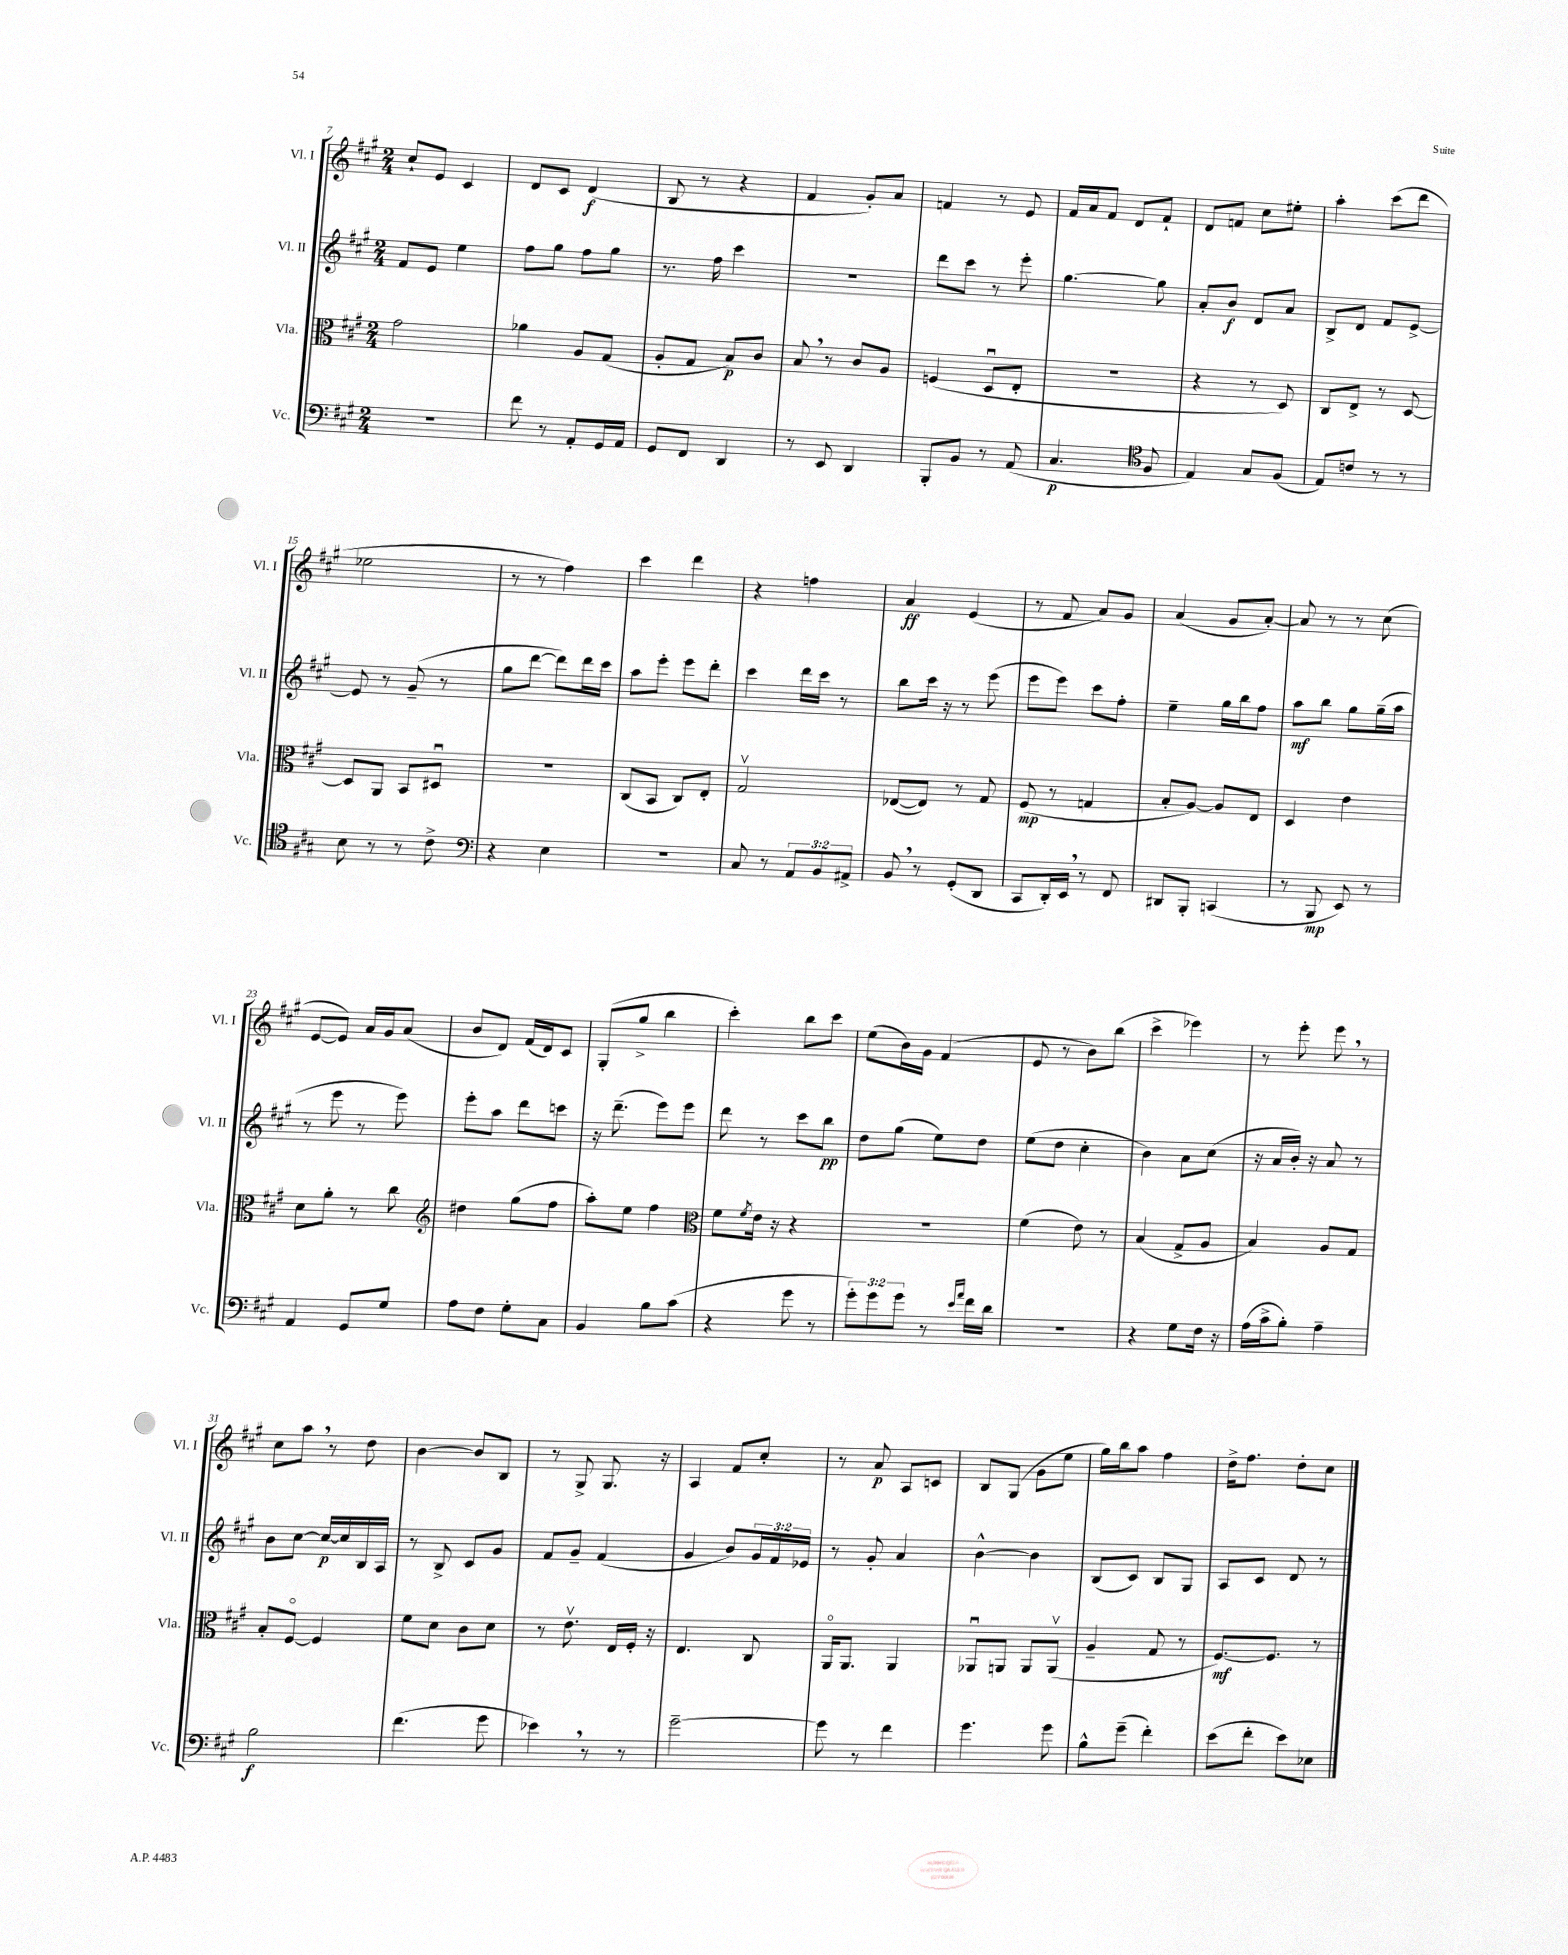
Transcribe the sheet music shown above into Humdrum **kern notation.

**kern	**kern	**kern	**kern
*staff4	*staff3	*staff2	*staff1
*clefF4	*clefC3	*clefG2	*clefG2
*k[f#c#g#]	*k[f#c#g#]	*k[f#c#g#]	*k[f#c#g#]
*M2/4	*M2/4	*M2/4	*M2/4
2r	2g#\	8f#/L	8cc#`/L
.	.	8e/J	8e/J
.	.	4ee\	4c#/
=	=	=	=
8f#\	4a-\	8ff#\L	8d/L
8r	.	8gg#\J	8c#/J
8AA'/L	8A/L	8ff#\L	(4d/
16GG#/L	(8G#/J	8gg#\J	.
16AA/JJ	.	.	.
=	=	=	=
8GG#/L	8A'/L	8.r	8B/
8FF#/J	8G#/J	.	8r
.	.	16ff#\	.
4DD/	8B/L)	4ccc#\	4r
.	8c#/J	.	.
=	=	=	=
8r	8B/	2r	4f#/
8EE/	8r	.	.
4DD/	8c#/L	.	8g#'/L)
.	8A/J	.	8a/J
=	=	=	=
8BBB'/L	(4F/	8ddd\L	4f/
8BB/J	.	8ccc#\J	.
8r	8Du/L	8r	8r
(8AA/	8E'/J	8eee'\	8e/
=	=	=	=
4.C#/	2r	[4.gg#\	16f#/LL
.	.	.	16a/J
.	.	.	8f#/J
.	.	.	8d/L
*clefC4	*	*	*
8F#/	.	8gg#\]	8f#`/J
=	=	=	=
4E/)	4r	8a'/L	8d/L
.	.	8b/J	8f/J
8G#/L	8r	8d/L	8cc#\L
(8F#/J	8D/)	8a/J	8ee#'\J
=	=	=	=
8E/L)	8C#/L	8B^/L	4aa'\
8c/J	8E^/J	8d/J	.
8r	8r	8f#/L	(8ccc#\L
8r	[8D/	[8e^/J	8ddd\J
=	=	=	=
8B\	8D/]L	8e/]	2ee-\
8r	8AA/J	8r	.
8r	8BB/L	(8g#~/	.
8c#^\	8D#u/J	8r	.
=	=	=	=
*clefF4	*	*	*
4r	2r	8gg#\L	8r
.	.	[8ddd\J	8r
4E\	.	8ddd\]L)	4ff#\)
.	.	16ddd\L	.
.	.	16ccc#\JJ	.
=	=	=	=
2r	(8C#/L	8aa\L	4ccc#\
.	8BB/J	8eee'\J	.
.	8C#/L)	8eee\L	4ddd\
.	8E'/J	8ddd'\J	.
=	=	=	=
8C#/	2G#v/	4ccc#\	4r
8r	.	.	.
12AA/L	.	16ddd\LL	4ff\
.	.	16ccc#\JJ	.
12BB/	.	.	.
.	.	8r	.
12AA#^/J	.	.	.
=	=	=	=
8BB/	([8E-/L	8bb\L	4a/
8r	8E-/]J)	16ccc#\Jk	.
.	.	16r	.
(8GG#'/L	8r	8r	(4e/
8DD/J	8G#/	(8eee\	.
=	=	=	=
8CC#/L	(8F#/	8eee\L	8r
16DD'/L)	8r	8eee\J)	8f#/
16EE/JJ	.	.	.
8r	4G/	8ccc#\L	8a/L)
8FF#/	.	8ff#'\J	8g#/J
=	=	=	=
8DD#/L	8B'/L	4ee~\	(4a/
8BBB'/J	[8A/J)	.	.
(4CC/	8A/]L	16gg#\LL	8g#/L
.	.	16bb\J	.
.	8E/J	8ff#\J	[8a'/J)
=	=	=	=
8r	4D/	8aa\L	8a/]
8BBB/	.	8bb\J	8r
8EE/)	4e\	8gg#\L	8r
8r	.	(16gg#~\L	(8cc#\
.	.	16aa\JJ	.
=	=	=	=
4AA/	8d\L	8r	[8e/L
.	8a'\J	8eee\	8e/]J)
8GG#/L	8r	8r	16a/LL
.	.	.	16g#/J
8G#/J	8cc#\	8eee\)	(8a/J
=	=	=	=
*	*clefG2	*	*
8A\L	4dd#\	8eee'\L	8b/L
8F#\J	.	8aa\J	8d/J)
8G#'\L	(8gg#\L	8ddd\L	(16f#/LL
.	.	.	16d/J)
8C#\J	8ff#\J	8ccc\J	8c#/J
=	=	=	=
4BB/	8aa'\L)	16r	(8G#'/L
.	.	(8.ddd~\	.
.	8ee\J	.	8gg#^/J
8B\L	4ff#\	8eee\L)	4bb\
(8c#\J	.	8eee\J	.
=	=	=	=
*	*clefC3	*	*
4r	8f#\L	8ddd\	4ccc#'\)
.	8qf#/	.	.
.	16e\Jk	8r	.
.	16r	.	.
8g#\	4r	8ccc#\L	8bb\L
8r	.	8bb\J	8ccc#\J
=	=	=	=
12g#'\L)	2r	8dd\L	(8ee\L
12g#\	.	.	.
.	.	(8gg#\J	16b\L)
12g#\J	.	.	.
.	.	.	16g#\JJ
8r	.	8ee\L)	(4f#/
16qqe/LL	.	.	.
16qqa/JJ	.	.	.
16f#\LL	.	8dd\J	.
16d\JJ	.	.	.
=	=	=	=
2r	(4f#\	(8ee\L	8e/
.	.	8dd\J	8r
.	8e\)	4cc#'\	8b\L)
.	8r	.	(8bb\J
=	=	=	=
4r	(4B/	4b\)	4ccc#^\
8G#\L	8G#^/L	8a\L	4eee-\)
16F#\Jk	8A/J	(8cc#\J	.
16r	.	.	.
=	=	=	=
(16A\LL	4B/)	16r	8r
16c#^\J	.	16a/LL	.
8B'\J)	.	16b'/JJ)	8eee'\
.	.	16r	.
4A~\	8A/L	8a/	8eee\
.	8G#/J	8r	8r
=	=	=	=
2B\	8B'/L	8b\L	8cc#\L
.	[8F#o/J	[8cc#\J	8aa\J
.	4F#/]	16cc#/_LL	8r
.	.	16cc#/]	.
.	.	16B/	8dd\
.	.	16A/JJ	.
=	=	=	=
(4.f#\	8f#\L	8r	[4b\
.	8d\J	8B^/	.
.	8c#\L	8c#/L	8b/]L
8g#\	8d\J	8g#/J	8B/J
=	=	=	=
4e-\)	8r	8f#/L	8r
.	8.ev\	8g#~/J	8G#^/
8r	.	(4f#/	8.G#/
.	16E/LL	.	.
8r	16F#'/JJ	.	.
.	16r	.	16r
=	=	=	=
[2g#~\	4.E/	4g#/	4A/
.	.	8b/L)	8f#/L
.	8C#/	24g#/L	8cc#'/J
.	.	24f#/	.
.	.	24e-/JJ	.
=	=	=	=
8g#\]	16AAo/LK	8r	8r
.	8.AA/J	.	.
8r	.	8g#'/	8a/
4f#\	4AA/	4a/	8A/L
.	.	.	8c/J
=	=	=	=
4.g#\	8AA-u/L	[4b^^\	8B/L
.	8AA/J	.	(8G#/J
.	8AA/L	4b\]	8g#\L
8g#\	(8AAv/J	.	8ee\J
=	=	=	=
8B^^\L	4A~/	(8B/L	16gg#\LL)
.	.	.	16bb\J
(8g#~\J	.	8c#/J)	8aa\J
4f#'\)	8G#/	8B/L	4ff#\
.	8r	8G#/J	.
=	=	=	=
(8e\L	[8.F#/L)	8A/L	16dd^\LK
.	.	.	8.ff#\J
8f#'\J	.	8c#/J	.
.	8.F#/]J	.	.
8e\L)	.	8d/	8dd'\L
8E-\J	8r	8r	8cc#\J
==	==	==	==
*-	*-	*-	*-
